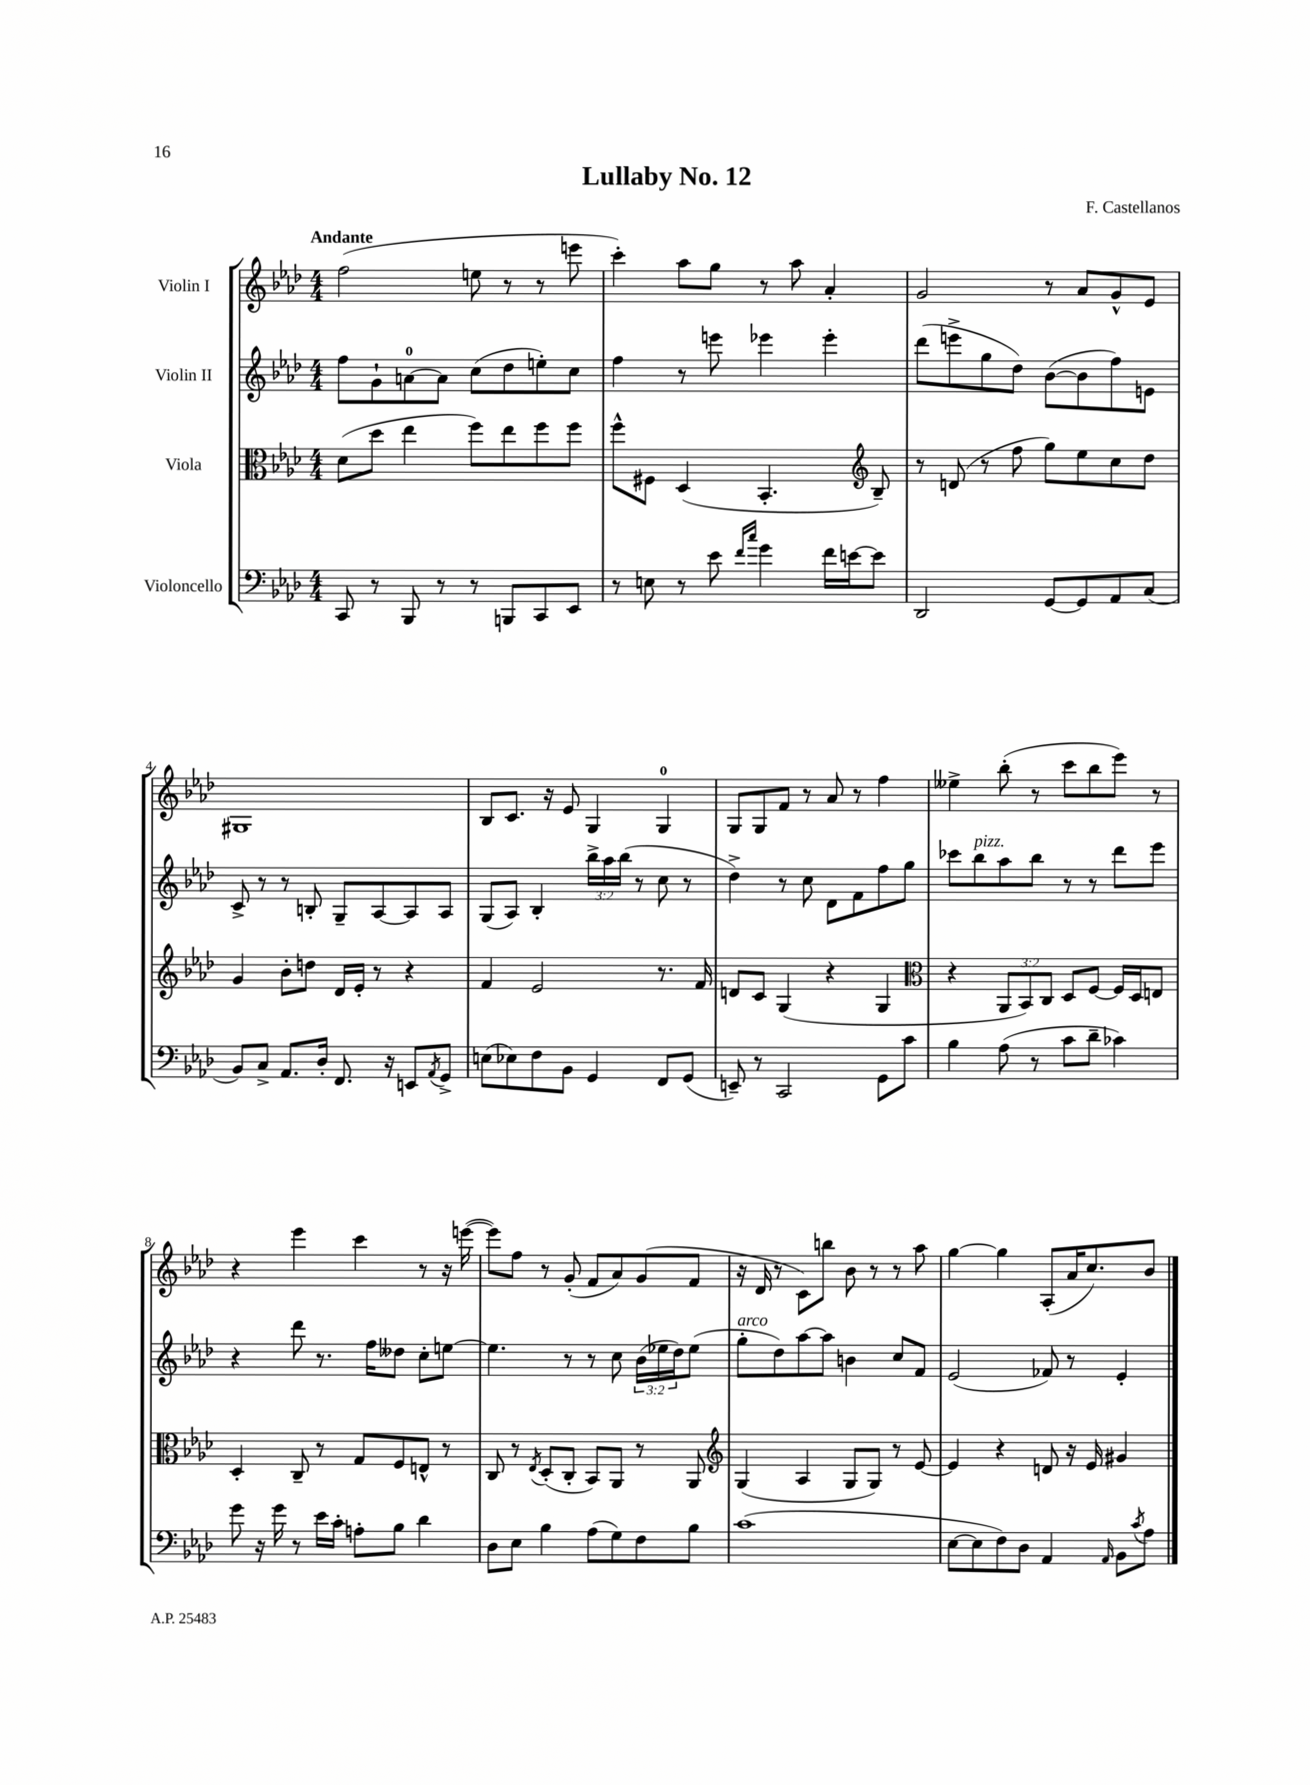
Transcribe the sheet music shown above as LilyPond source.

\header { title = "Lullaby No. 12" composer = "F. Castellanos" }
<<
\new StaffGroup <<
\new Staff = "s0" \with { instrumentName = "Violin I" } {
    \clef treble \key aes \major \numericTimeSignature \time 4/4 \tempo "Andante"
    f''2( e''8 r8 r8 e'''8 |
    c'''4-.) aes''8 g''8 r8 aes''8 aes'4-. |
    g'2 r8 aes'8 g'8-^ ees'8 |
    gis1 |
    bes8 c'8. r16 ees'8 g4 g4-0 |
    g8 g8 f'8 r8 aes'8 r8 f''4 |
    eeses''4-> bes''8-.( r8 c'''8 bes''8 ees'''8) r8 |
    r4 ees'''4 c'''4 r8 r16 e'''16~( |
    e'''8) f''8 r8 g'8-.( f'8 aes'8) g'8( f'8 |
    r16 des'16 r8 c'8) b''8 bes'8 r8 r8 aes''8 |
    g''4~ g''4 aes8-.( aes'16 c''8.) bes'8 \bar "|." |
}
\new Staff = "s1" \with { instrumentName = "Violin II" } {
    \clef treble \key aes \major \numericTimeSignature \time 4/4 \override Staff.TupletNumber.text = #tuplet-number::calc-fraction-text
    f''8 g'8-! a'8-0~ a'8 c''8( des''8 e''8-.) c''8 |
    f''4 r8 e'''8 ees'''4 ees'''4-. |
    des'''8( e'''8-> g''8 des''8) bes'8~( bes'8 f''8) e'8 |
    c'8-> r8 r8 b8-. g8-- aes8~ aes8 aes8 |
    g8( aes8) bes4-. \tuplet 3/2 { bes''16-> aes''16 bes''16( } r8 c''8 r8 |
    des''4->) r8 c''8 des'8 f'8 f''8 g''8 |
    ces'''8 bes''8^\markup { \italic "pizz." } aes''8 bes''8 r8 r8 des'''8 ees'''8 |
    r4 des'''8 r8. f''16 deses''8 c''8-. e''8~ |
    e''4. r8 r8 c''8 \tuplet 3/2 { bes'16( ees''16 des''16) } ees''8( |
    g''8-.^\markup { \italic "arco" } des''8) aes''8~ aes''8 b'4 c''8 f'8 |
    ees'2( fes'8) r8 ees'4-. \bar "|." |
}
\new Staff = "s2" \with { instrumentName = "Viola" } {
    \clef alto \key aes \major \numericTimeSignature \time 4/4 \override Staff.TupletNumber.text = #tuplet-number::calc-fraction-text
    des'8( des''8 ees''4 f''8) ees''8 f''8 f''8 |
    f''8-^ fis8 des4( bes,4.-. \clef treble bes8--) |
    r8 d'8( r8 f''8 g''8) ees''8 c''8 des''8 |
    g'4 bes'8-. d''8 des'16 ees'16-. r8 r4 |
    f'4 ees'2 r8. f'16 |
    d'8 c'8 g4( r4 g4 |
    \clef alto r4 \tuplet 3/2 { aes,8 bes,8) c8 } des8 f8~ f16 des16 e8 |
    des4-. c8-- r8 g8 f8 e8-^ r8 |
    c8 r8 \acciaccatura { ees8 } des8-.( c8-. bes,8) aes,8 r8 aes,8 |
    \clef treble g4( aes4 g8 g8) r8 ees'8~ |
    ees'4 r4 d'8 r16 ees'16 gis'4 \bar "|." |
}
\new Staff = "s3" \with { instrumentName = "Violoncello" } {
    \clef bass \key aes \major \numericTimeSignature \time 4/4
    c,8 r8 bes,,8 r8 r8 b,,8 c,8 ees,8 |
    r8 e8 r8 ees'8 \grace { f'16 c''16 } g'4 f'16 e'16~ e'8 |
    des,2 g,8~ g,8 aes,8 c8( |
    bes,8) c8-> aes,8. des16-. f,8. r16 e,8 \acciaccatura { aes,8 } g,8-> |
    e8( ees8) f8 bes,8 g,4 f,8 g,8( |
    e,8--) r8 c,2 g,8 c'8 |
    bes4 aes8( r8 c'8 des'8-- ces'4) |
    g'8 r16 g'16 r8 ees'16 c'16-. a8-. bes8 des'4 |
    des8 ees8 bes4 aes8( g8) f8 bes8 |
    c'1( |
    ees8~ ees8 f8) des8 aes,4 \grace { aes,16 } bes,8 \acciaccatura { c'8 } aes8 \bar "|." |
}
>>
>>
